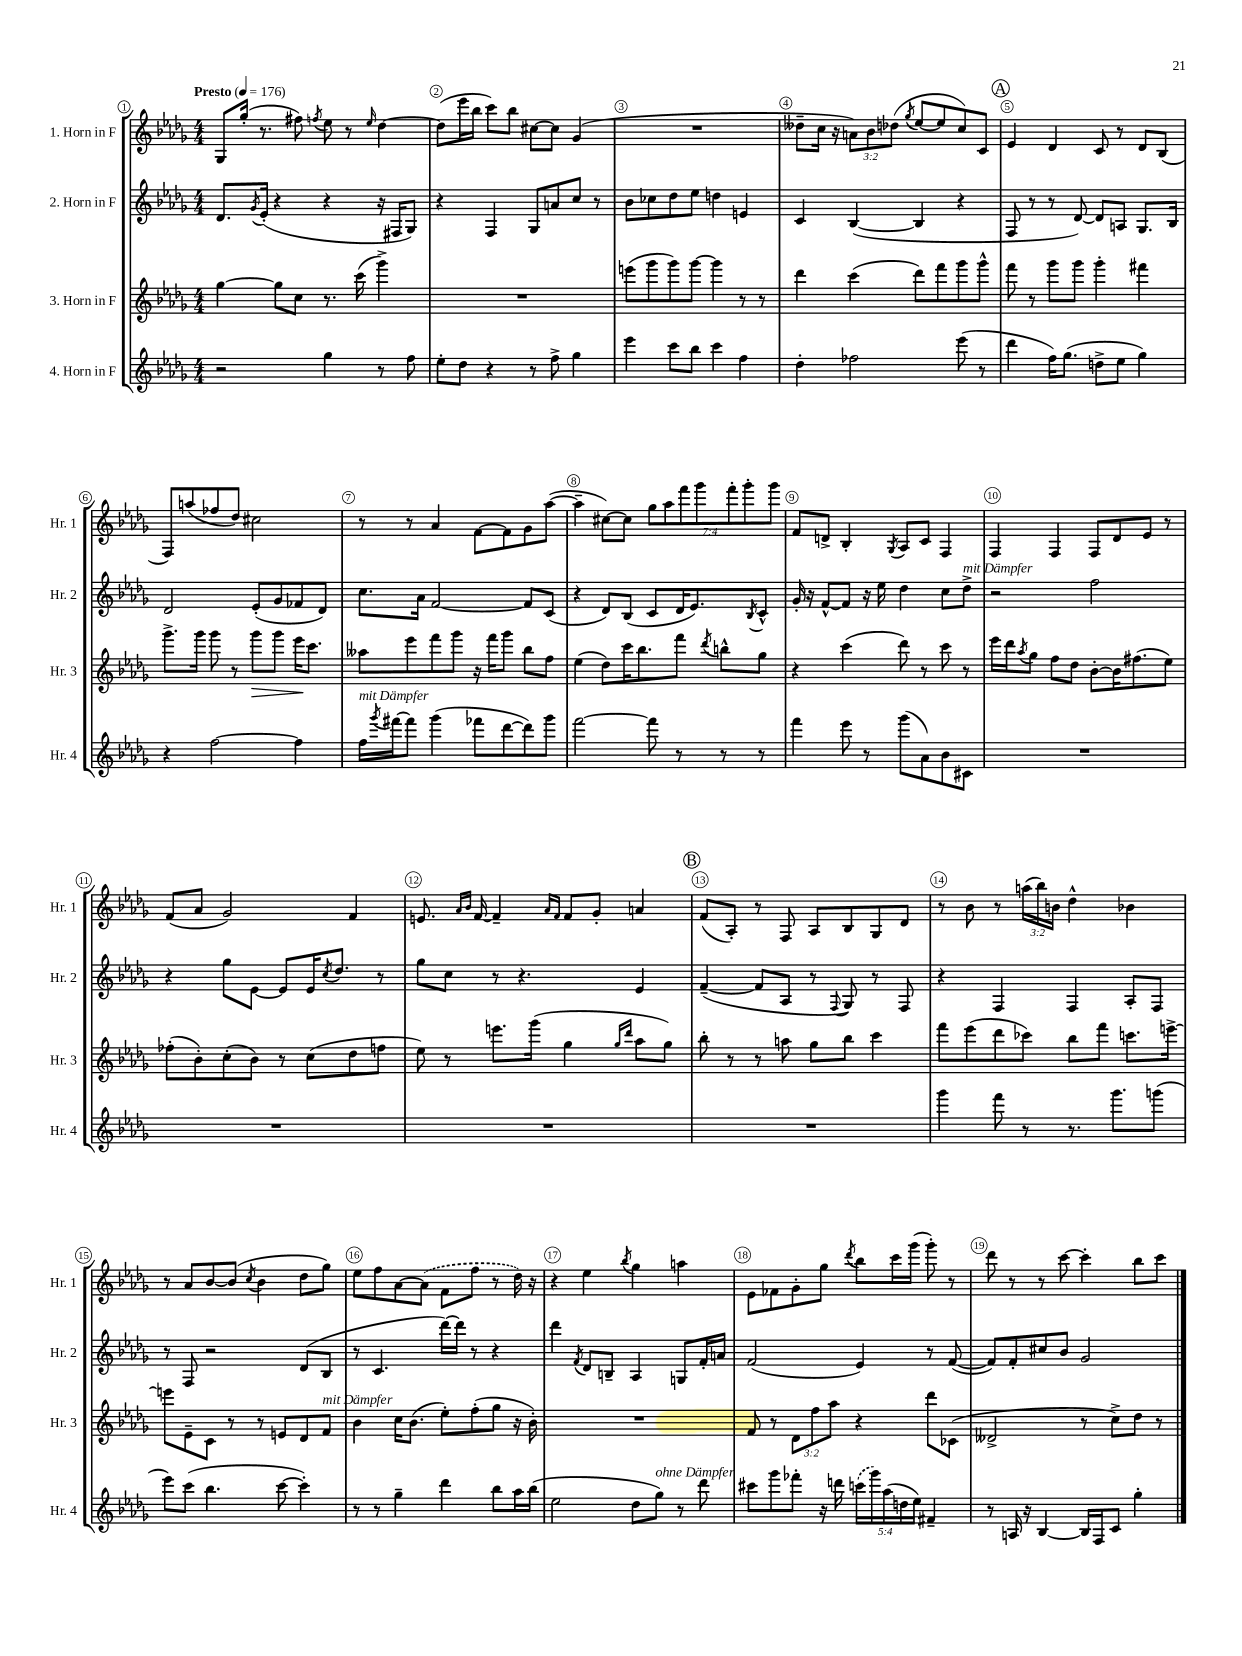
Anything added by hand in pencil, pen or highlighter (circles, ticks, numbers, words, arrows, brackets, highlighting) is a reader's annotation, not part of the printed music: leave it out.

**kern	**kern	**dynam	**kern	**kern
*part4	*part3	*part3	*part2	*part1
*staff4	*staff3	*staff3	*staff2	*staff1
*I"4. Horn in F	*I"3. Horn in F	*	*I"2. Horn in F	*I"1. Horn in F
*I'Hr. 4	*I'Hr. 3	*	*I'Hr. 2	*I'Hr. 1
*clefG2	*clefG2	*	*clefG2	*clefG2
*k[b-e-a-d-g-]	*k[b-e-a-d-g-]	*	*k[b-e-a-d-g-]	*k[b-e-a-d-g-]
*M4/4	*M4/4	*	*M4/4	*M4/4
*MM176	*MM176	*	*MM176	*MM176
=1	=1	=1	=1	=1
!	!	!	!	!LO:TX:a:B:t=Presto
2r	[4gg-\	.	8.d-/L	8G-/L
.	.	.	.	(16gg-'/Jk
.	.	.	8qg-/	.
.	.	.	(16e-'/Jk	8.r
.	8gg-\L]	.	4r	.
.	8cc\J	.	.	8ff#X\)
.	.	.	.	8qffn/
4gg-\	8.r	.	4r	8ee-\
.	.	.	.	8r
.	(16ccc\	.	.	.
.	.	.	.	16qqee-/
8r	4ggg-^\)	.	16r	[4dd-\
.	.	.	16F#X/KL	.
8ff\	.	.	8G-/J)	.
=2	=2	=2	=2	=2
8ee-'\L	1r	.	4r	(8dd-\L]
8dd-\J	.	.	.	16eee-\L
.	.	.	.	16bb-\JJ
4r	.	.	4F/	8ccc\L)
.	.	.	.	8bb-\J
8r	.	.	8G-/L	[8cc#X\L
8ff^\	.	.	8an/	8cc#\J]
4gg-\	.	.	8cc/J	(4g-/
.	.	.	8r	.
=3	=3	=3	=3	=3
4eee-\	(8eeen\L	.	8b-\L	1r
.	8ggg-\	.	8cc-X\	.
8ccc\L	8ggg-\)	.	8dd-\	.
8bb-\J	[8ggg-\J	.	8ee-\J	.
4ccc\	4ggg-\]	.	4ddn\	.
4ff\	8r	.	4en/	.
.	8r	.	.	.
=4	=4	=4	=4	=4
4dd-'\	4ddd-\	.	4c/	8dd--X~\L
.	.	.	.	16cc\Jk
.	.	.	.	16r
2ff-X\	(4ccc\	.	([4B-/	12an\L)
.	.	.	.	12b-\
.	.	.	.	(12dd-X\J
.	.	.	.	8qgg-/
.	8ddd-\L)	.	4B-/]	[8ee-/L
.	8fff\	.	.	8ee-/]
(8eee-\	8ggg-\	.	4r	8cc/)
8r	8ggg-^^\J	.	.	8c/J
!!LO:REH:place=s1:t=A
=5	=5	=5	=5	=5
4ddd-\	8fff\	.	8F/	4e-/
.	8r	.	8r	.
16ff\KL)	8ggg-\L	.	8r	4d-/
(8.gg-\J	.	.	.	.
.	8ggg-\J	.	[8d-/)	.
8ddn^\L	4ggg-'\	.	8d-/L]	8c/
8ee-\J	.	.	8An/J	8r
4gg-\)	4fff#X\	.	8.G-/L	8d-/L
.	.	.	.	(8B-/J
.	.	.	16B-/Jk	.
!!LO:LB:g=z
=6	=6	=6	=6	=6
4r	8.ggg-^\L	.	2d-/	8F/L)
.	.	.	.	(8aan/
.	16ggg-\Jk	.	.	.
[2ff\	8ggg-\	.	.	8ff-X/
.	8r	.	.	8dd-/J)
!	!	!LO:HP:b	!	!
.	8ggg-\L	>	(8e-'/L	2cc#X\
.	8ggg-\J	.	8g-/	.
4ff\]	16eee-\KL	.	8f-X/	.
.	8.ccc\J	]	.	.
.	.	.	8d-/J)	.
=7	=7	=7	=7	=7
!LO:TX:a:i:t=mit Dämpfer	!	!	!	!
16ff\LL	8aa--X\L	.	8.cc\L	8r
8qggg-/	.	.	.	.
[16fff#X\J	.	.	.	.
8fff#\J]	8eee-\	.	.	8r
.	.	.	16a-\Jk	.
(4ggg-\	8fff\	.	[2f/	4a-/
.	8ggg-\J	.	.	.
8fff-X\L	16r	.	.	[8f\L
.	16fff\KL	.	.	.
[8ddd-\	8ggg-\J	.	.	8f\]
8ddd-\])	8bb-\L	.	8f/L]	8g-\
8ggg-\J	8ff\J	.	(8c/J	([8aa-\J
=8	=8	=8	=8	=8
[2fff\	(4ee-\	.	4r	4aa-~\]
.	8dd-\L)	.	8d-/L)	[8cc#X\L)
.	16ccc\K	.	(8B-/J	8cc#\J]
.	8.bb-\	.	.	.
8fff\]	.	.	8c/L	14gg-\L
.	.	.	.	14aa-\
8r	8fff\J	.	16d-/K	.
.	.	.	.	14fff\
.	.	.	8.e-/)	.
.	.	.	.	14ggg-\
.	8qddd-/	.	.	.
8r	8bbn^^\L	.	.	.
.	.	.	.	14fff'\
.	.	.	.	14ggg-'\
.	.	.	8qB-/	.
8r	8gg-\J	.	8c^^/J	.
.	.	.	.	14ggg-\J
=9	=9	=9	=9	=9
4fff\	4r	.	16g-'/	8f/L
.	.	.	16r	.
.	.	.	[8f^^/L	8dn^/J
8eee-\	(4ccc\	.	8f/J]	4B-'/
8r	.	.	16r	.
.	.	.	16ee-\	.
.	.	.	.	8qG-/
(8ggg-\L	8ddd-\)	.	4dd-\	8A-/L
8a-\)	8r	.	.	8c/J
8b-\	8ccc\	.	8cc\L	4F/
!	!	!	!LO:TX:a:i:t=mit Dämpfer	!
8c#X\J	8r	.	8dd-^\J	.
=10	=10	=10	=10	=10
1r	16eee-\LL	.	2r	4F/
.	16ddd-\J	.	.	.
.	8qaa-/	.	.	.
.	8gg-\J	.	.	.
.	8ff\L	.	.	4F/
.	8dd-\J	.	.	.
.	[8b-'\L	.	2ff\	8F/L
.	16b-\K]	.	.	8d-/
.	(8.ff#X\	.	.	.
.	.	.	.	8e-/J
.	8ee-\J)	.	.	8r
!!LO:LB:g=z
=11	=11	=11	=11	=11
1r	(8ff-X'\L	.	4r	(8f/L
.	8b-'\)	.	.	8a-/J
.	(8cc'\	.	8gg-\L	2g-/)
.	8b-\J)	.	[8e-\J	.
.	8r	.	8e-/L]	.
.	(8cc\L	.	16e-/K	.
.	.	.	8qcc/	.
.	.	.	8.dd-/J	.
.	8dd-\	.	.	4f/
.	8ffn\J	.	8r	.
=12	=12	=12	=12	=12
1r	8ee-\)	.	8gg-\L	8.en/
.	8r	.	8cc\J	.
.	.	.	.	16qqa-/LL
.	.	.	.	16qqb-/JJ
.	.	.	.	[16f/
.	8.eeen\L	.	8r	4f~/]
.	.	.	4.r	.
.	(16ggg-\Jk	.	.	.
.	.	.	.	16qqa-/LL
.	.	.	.	16qqf/JJ
.	4gg-\	.	.	8f/L
.	.	.	.	8g-'/J
.	16qqgg-/LL	.	.	.
.	16qqddd-/JJ	.	.	.
.	8aa-\L	.	4e-/	4an/
.	8gg-\J)	.	.	.
!!LO:REH:place=s1:t=B
=13	=13	=13	=13	=13
1r	8bb-'\	.	([4f~/	(8f/L
.	8r	.	.	8A-'/J)
.	8r	.	8f/L]	8r
.	8aan\	.	8A-/J	8F/
.	8gg-\L	.	8r	8A-/L
.	.	.	8qqF/	.
.	8bb-\J	.	8G-/)	8B-/
.	4ccc\	.	8r	8G-/
.	.	.	8F/	8d-/J
=14	=14	=14	=14	=14
4ggg-\	8fff\L	.	4r	8r
.	(8eee-\	.	.	8b-\
8fff\	8ddd-\	.	4F/	8r
8r	8ccc-X\J)	.	.	(24aan\LL
.	.	.	.	24bb-\)
.	.	.	.	24bn\JJ
8.r	8bb-\L	.	4F/	4dd-^^\
.	8fff\J	.	.	.
8.ggg-\L	.	.	.	.
.	8.cccn\L	.	8A-'/L	4b-X\
(8gggn\J	.	.	8F/J	.
.	[16eeen^\Jk	.	.	.
!!LO:LB:g=z
=15	=15	=15	=15	=15
8eee-\L)	8eeen\L]	.	8r	8r
(8ccc\J	8e-~\	.	8F/	8a-/L
4.bb-\	8c\J	.	2r	[8b-/
.	8r	.	.	(8b-/J]
.	.	.	.	8qcc/
.	8r	.	.	4b-\
[8ccc\	8en/L	.	.	.
4ccc'\])	8d-/	.	(8d-/L	8dd-\L
!	!LO:TX:a:i:t=mit Dämpfer	!	!	!
.	8f/J	.	8B-/J	8gg-\J)
=16	=16	=16	=16	=16
8r	4b-\	.	8r	8ee-\L
8r	.	.	4.c/	8ff\
4gg-~\	16cc\KL	.	.	[8a-\
.	(8.b-\J	.	.	.
.	.	.	.	(8a-\J]
4ddd-\	8ee-'\L)	.	[16ddd-\LL)	8f\L
.	.	.	16ddd-\JJ]	.
.	(8ff'\	.	8r	8ff\J
8bb-\L	8gg-\J	.	4r	8r
16aa-\L	16r	.	.	16dd-\)
(16bb-\JJ	16b-'\)	.	.	16r
=17	=17	=17	=17	=17
2ee-\	1r	.	4ddd-\	4r
.	.	.	8qf/	.
.	.	.	8d-/L	4ee-\
.	.	.	8Bn~/J	.
.	.	.	.	8qbb-/
8dd-\L	.	.	4A-/	4gg-\
!LO:TX:a:i:t=ohne Dämpfer	!	!	!	!
8gg-\J)	.	.	.	.
8r	.	.	8Gn/L	4aan\
8ddd-\	.	.	16f'/L	.
.	.	.	16an/JJ	.
=18	=18	=18	=18	=18
8ccc#X\L	8f/	.	(2f/	8e-\L
8ggg-\	8r	.	.	8f-X\
8fff-X'\J	12d-\L	.	.	8g-'\
.	12ff\	.	.	.
16r	.	.	.	8gg-\J
.	12aa-\J	.	.	.
16dddn\	.	.	.	.
.	.	.	.	8qddd-/
(20cccn\LL	4r	.	4e-/)	8bb-\L
20ggg-\)	.	.	.	.
(20aa-\	.	.	.	.
.	.	.	.	16ccc\L
20ddn\	.	.	.	.
.	.	.	.	(16ggg-\JJ
20ee-\JJ)	.	.	.	.
4f#X~/	8ddd-\L	.	8r	8ggg-'\)
.	(8c-X\J	.	([8f/	8r
=19	=19	=19	=19	=19
8r	2d--X^/	.	8f/L])	8ddd-\
16An/	.	.	8f'/	8r
16r	.	.	.	.
[4B-/	.	.	8cc#X/	8r
.	.	.	8b-/J	[8ccc\
16B-/LL]	8r	.	2g-/	4ccc'\]
16F/J	.	.	.	.
8c/J	8cc^\L)	.	.	.
4gg-'\	8dd-\J	.	.	8bb-\L
.	8r	.	.	8ccc\J
==	==	==	==	==
*-	*-	*-	*-	*-
